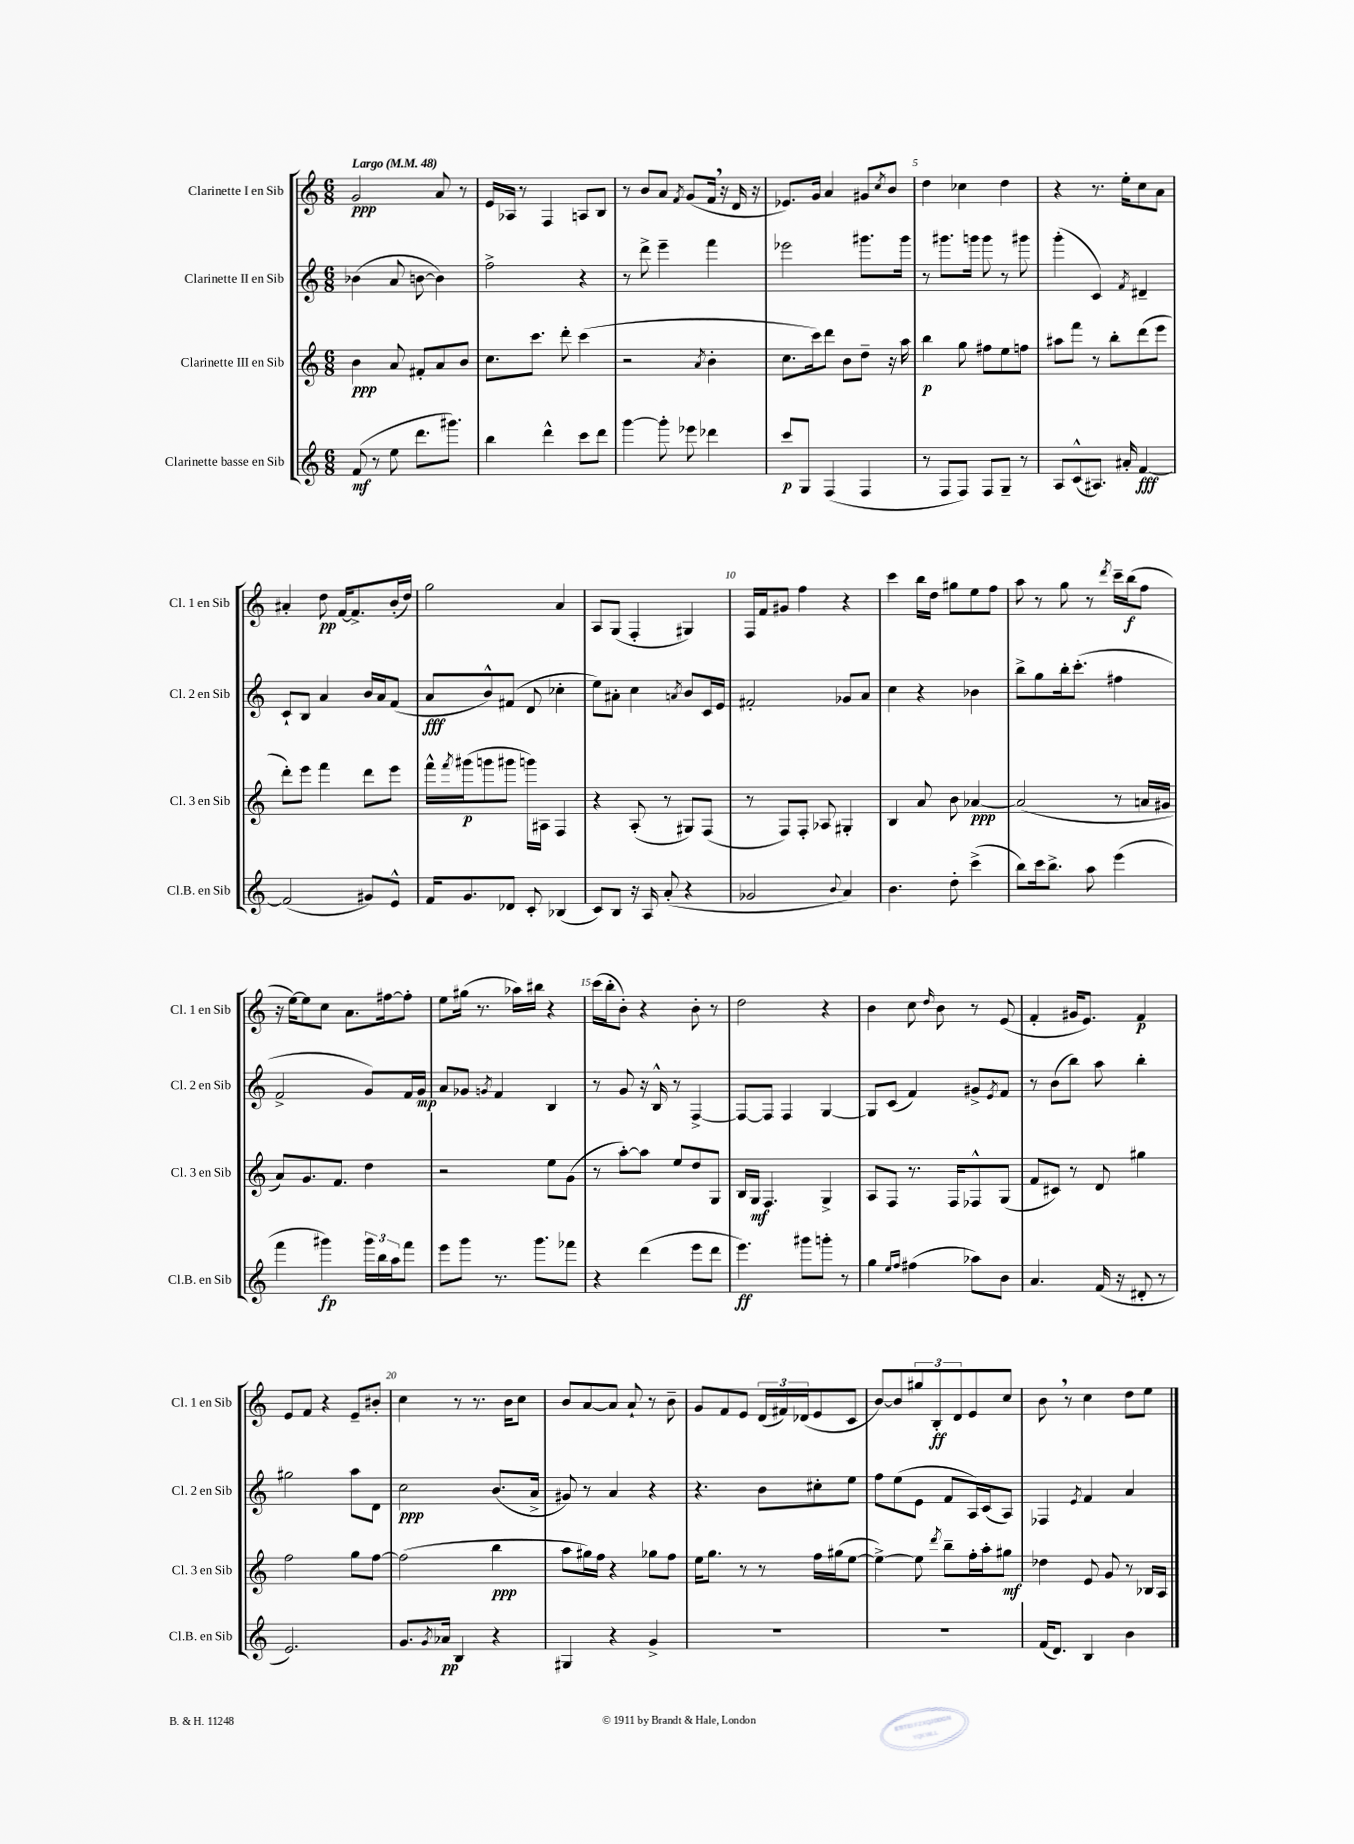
<<
\new StaffGroup <<
\new Staff = "s0" \with { instrumentName = "Clarinette I en Sib" shortInstrumentName = "Cl. 1 en Sib" } {
    \clef treble \key c \major \numericTimeSignature \time 6/8 \tempo "Largo" 4 = 48
    g'2\ppp a'8 r8 |
    e'16 aes16 r8 f4 a8 b8 |
    r8 b'8 a'8 \acciaccatura { f'8 } g'8( f'16 \breathe r16 d'16 r16 |
    ees'8.) g'16 a'4 gis'8 \acciaccatura { c''8 } b'8 |
    d''4 ces''4 d''4 |
    r4 r8. e''16-. c''8 a'8 |
    ais'4-. d''8\pp f'16~ f'8.-> b'16-.( d''16) |
    g''2 a'4 |
    a8 g8( f4-. gis4) |
    f16 f'16 gis'8 f''4 r4 |
    c'''4 b''16 d''16 gis''8 e''8 f''8 |
    a''8 r8 g''8 r8 \acciaccatura { d'''8 } c'''16-- b''16\f( f''8 |
    r16 e''16~) e''8 c''8 a'8. fis''16~ fis''8-. |
    e''8 gis''16( r8. aes''16) bis''16 r4 |
    c'''16( b''16-. b'8-.) r4 b'8-. r8 |
    d''2 r4 |
    b'4 c''8 \grace { d''16 } b'8 r8 e'8( |
    f'4-. gis'16 e'8.) f'4\p |
    e'8 f'8 r4 e'8-- bis'8-. |
    c''4 r8 r8. b'16 c''8 |
    b'8 a'8~ a'8 a'8-! r8 b'8-- |
    g'8 f'8 e'8 \tuplet 3/2 { d'16( fis'16) des'16( } e'8 c'8 |
    b'8~) b'8 \tuplet 3/2 { gis''8 b8-.\ff d'8 } e'8 c''8 |
    b'8 \breathe r8 c''4 d''8 e''8 \bar "|." |
}
\new Staff = "s1" \with { instrumentName = "Clarinette II en Sib" shortInstrumentName = "Cl. 2 en Sib" } {
    \clef treble \key c \major \numericTimeSignature \time 6/8
    bes'4( a'8 b'8~ b'4) |
    f''2-> r4 |
    r8 d'''8-> e'''4-- f'''4 |
    ees'''2 gis'''8. gis'''16 |
    r8 gis'''8. g'''16 g'''8 r8 gis'''8 |
    g'''4-.( c'4) \acciaccatura { f'8 } dis'4-- |
    c'8-! b8 a'4 b'16 a'16 f'8( |
    a'8\fff b'8-^) fis'8( d'8 ces''4-. |
    e''8) ais'8-. c''4 \acciaccatura { a'8 } b'8 c'16 e'16 |
    fis'2-. ges'8 a'8 |
    c''4 r4 bes'4 |
    b''8-> g''8 b''16-. c'''8.-.( fis''4 |
    f'2-> g'8) f'16 g'16\mp |
    a'8 ges'8 \acciaccatura { g'8 } f'4 b4 |
    r8 g'8 r16 b16-^ r8 f4~-> |
    f8~ f8 f4 g4~ |
    g8 c'8( f'4) gis'8-> \acciaccatura { e'8 } f'8 |
    r8 b'8( b''8) a''8 b''4-. |
    gis''2 a''8 d'8 |
    c''2\ppp b'8.( a'16-> |
    gis'8) r8 a'4 r4 |
    r4. b'8 cis''8-. e''8 |
    f''8 e''8( e'8 f'8 a16) c'16( a8) |
    fes4 \acciaccatura { e'8 } f'4 a'4 \bar "|." |
}
\new Staff = "s2" \with { instrumentName = "Clarinette III en Sib" shortInstrumentName = "Cl. 3 en Sib" } {
    \clef treble \key c \major \numericTimeSignature \time 6/8
    b'4\ppp a'8 fis'8-. a'8 b'8 |
    c''8. c'''8. d'''8-. c'''4( |
    r2 \acciaccatura { a'8 } b'4-. |
    c''8. c'''16) d'''8 b'8 d''8-- r16 a''16 |
    b''4\p g''8 fis''8 e''8 f''8 |
    ais''8 f'''8 r8 b''8-. d'''8( e'''8 |
    d'''8-.) e'''8 f'''4 d'''8 e'''8 |
    f'''16-^ \acciaccatura { f'''8 } gis'''16\p( g'''8 gis'''8 g'''16) ais16 f4 |
    r4 a8-.( r8 gis8) f8( |
    r8 f8) f8-. aes8 gis4-. |
    b4 a'8 b'8 aes'4~\ppp |
    aes'2( r8 a'16 gis'16 |
    a'8) g'8. f'8. d''4 |
    r2 e''8 g'8( |
    r8 a''8~-.) a''8 e''8 d''8 g8 |
    b16 g16\mf f4. g4-> |
    a8 f8 r8. f16 fes8-^ g8( |
    f'8 cis'8) r8 d'8 gis''4 |
    f''2 g''8 f''8~ |
    f''2( b''4\ppp |
    a''8 gis''16) f''16 r4 ges''8 f''8 |
    e''16 g''8. r8 r8 f''16 gis''16( e''8~ |
    e''4~->) e''8 \acciaccatura { d'''8 } b''8-- f''16-. a''16-. gis''8\mf |
    des''4 e'8 g'8 r8 bes16 a16 \bar "|." |
}
\new Staff = "s3" \with { instrumentName = "Clarinette basse en Sib" shortInstrumentName = "Cl.B. en Sib" } {
    \clef treble \key c \major \numericTimeSignature \time 6/8
    f'8\mf( r8 e''8 d'''8. gis'''8.) |
    b''4 d'''4-^ c'''8 d'''8 |
    g'''4~ g'''8-. ees'''8 des'''4 |
    c'''8\p g8 f4( f4 |
    r8 f8 f8) f8 g8-- r8 |
    a8 c'8-^( ais8.) ais'16-. f'4~\fff |
    f'2( gis'8) e'8-^ |
    f'16 g'8. des'8 c'8-. bes4( |
    c'8) b8 r16 a16 a'8-.( r4 |
    ges'2 \appoggiatura { b'8 } a'4) |
    b'4. d''8-. c'''4->( |
    b''8) c'''16 b''8.-> a''8 e'''4( |
    f'''4 gis'''4\fp) \tuplet 3/2 { gis'''16 b''16 a''16 } f'''8 |
    e'''8 g'''8 r8. g'''8. fes'''8 |
    r4 d'''4( e'''8 d'''8 |
    e'''4.\ff) gis'''8 g'''8-. r8 |
    g''4 \grace { e''16 f''16 } fis''4( aes''8) b'8 |
    a'4. f'16( r16 dis'8-. r8 |
    e'2.) |
    g'8. \acciaccatura { g'8 } aes'16\pp b4 r4 |
    gis4 r4 g'4-> |
    R2. |
    R2. |
    f'16( d'8.) b4 b'4 \bar "|." |
}
>>
>>
\layout { \context { \Score \override BarNumber.break-visibility = ##(#f #t #t) barNumberVisibility = #(every-nth-bar-number-visible 5) } }
